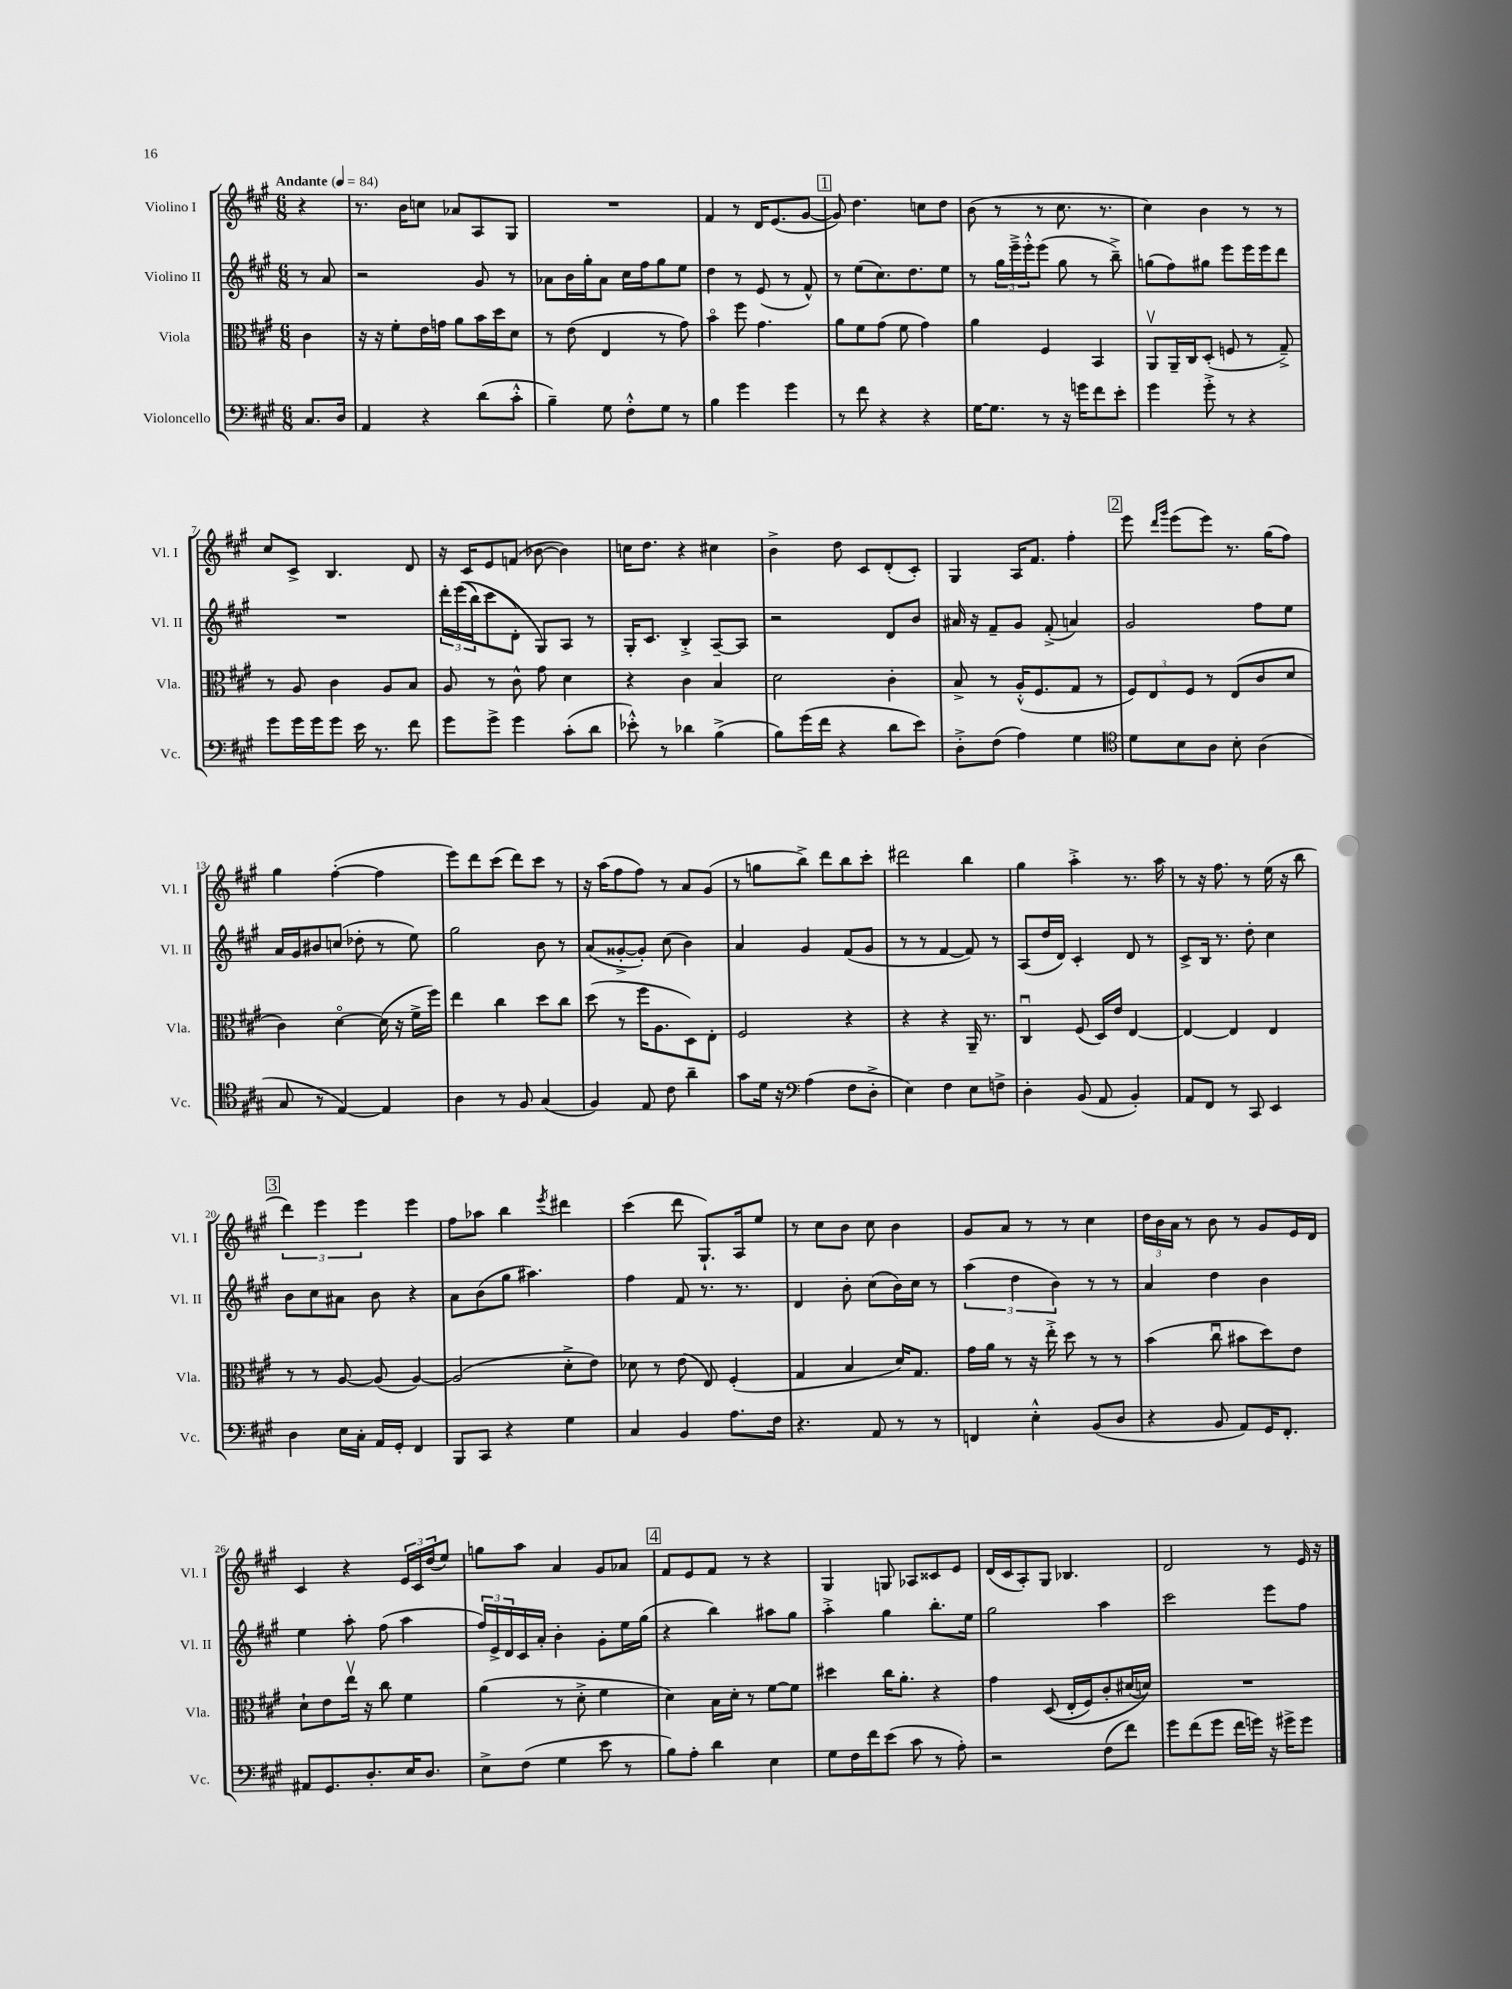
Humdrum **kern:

**kern	**kern	**kern	**kern
*part4	*part3	*part2	*part1
*staff4	*staff3	*staff2	*staff1
*I"Violoncello	*I"Viola	*I"Violino II	*I"Violino I
*I'Vc.	*I'Vla.	*I'Vl. II	*I'Vl. I
*clefF4	*clefC3	*clefG2	*clefG2
*k[f#c#g#]	*k[f#c#g#]	*k[f#c#g#]	*k[f#c#g#]
*M6/8	*M6/8	*M6/8	*M6/8
*MM84	*MM84	*MM84	*MM84
=	=	=	=
!	!	!	!LO:TX:a:B:t=Andante
8.C#/L	4c#\	8r	4r
.	.	8a/	.
16D/Jk	.	.	.
=1	=1	=1	=1
4AA/	16r	2r	8.r
.	16r	.	.
.	8f#'\L	.	.
.	.	.	16b\KL
4r	16e\L	.	8ccn\J
.	16gn\JJ	.	.
.	8a\L	.	8a-X/L
(8d\L	16b\L	8g#/	8A/
.	16dd\J	.	.
8c#'^^\J	8d\J	8r	8G#/J
=2	=2	=2	=2
4B~\)	8r	8a-X\L	2.r
.	(8e\	16b\L	.
.	.	16gg#'\J	.
8G#\	4E/	8a-\J	.
8F#'^^\L	.	16cc#\LL	.
.	.	16ff#\J	.
8G#\J	8r	8gg#\	.
8r	8g#\)	8ee\J	.
=3	=3	=3	=3
4B\	4b\	4dd\	4f#/
4g#\	8ff#\	8r	8r
.	4.g#\	(8e/	16d/KL
.	.	.	(8.e/
4g#\	.	8r	.
.	.	8f#^^/)	[8g#/J
!!LO:REH:place=s1:t=1
=4	=4	=4	=4
8r	8a\L	8r	8g#/])
8f#\	8f#\	(8ee\L	4.dd\
4r	(8g#\J	8.cc#\)	.
.	8f#\	.	.
.	.	8.dd\	.
4r	4g#\)	.	8ccn\L
.	.	8ee\J	8dd\J
=5	=5	=5	=5
[16G#\KL	4a\	8r	(8b\
8.G#\J]	.	.	.
.	.	24gg#\LL	8r
.	.	24eee~^\	.
.	.	24eee'^^\J	.
8r	4F#/	(8eee\J	8r
16r	.	8gg#\	8.cc#\
16gn\KL	.	.	.
8f#\	4BB/	8r	.
.	.	.	8.r
8e'\J	.	8bb~^\)	.
=6	=6	=6	=6
4g#\	8AAv/L	(8ggn\L	4cc#\)
.	16AA~/L	8ff#\)	.
.	16C#/J	.	.
8g#'^\	(8D'/J	8gg#X\J	4b\
8r	8Fn/	8eee\L	.
4r	8r	16eee\L	8r
.	.	16eee\J	.
.	8G#~^/)	8ddd\J	8r
!!LO:LB:g=z
=7	=7	=7	=7
8g#\L	8r	2.r	8cc#/L
16g#\L	8A/	.	8c#^/J
16g#\J	.	.	.
8g#\J	4c#\	.	4.B/
16e\	.	.	.
8.r	.	.	.
.	8A/L	.	.
8f#\	8B/J	.	8d/
=8	=8	=8	=8
8g#\L	8A/	24ddd'\LL	16r
.	.	((24eee\	.
.	.	.	16c#/KL
.	.	24bb\J)	.
8g#^\J	8r	(8ccc#\	8e/
4g#\	8c#^^\	8d'\J)	(8fn/J
.	8g#\	8G#/L)	[8b-X\
(8c#'\L	4d\	8A/J	4b-\])
8d\J	.	8r	.
=9	=9	=9	=9
8e-X'^^\)	4r	16G#'/KL	16ccn\KL
.	.	8.c#/J	8.dd\J
8r	.	.	.
4d-X\	4c#\	4B'^/	4r
(4B^\	4B/	[8A~/L	4cc#X\
.	.	8A/J]	.
=10	=10	=10	=10
8B\L)	2d\	2r	4b^\
(16g#\L	.	.	.
16f#\JJ	.	.	.
4r	.	.	8dd\
.	.	.	8c#/L
8d\L	4c#'\	8d/L	(8d'/
8e\J)	.	8b/J	8c#'/J)
=11	=11	=11	=11
8D'^\L	8B^/	16a#X/	4G#/
.	.	16r	.
(8F#\J	8r	8f#~/L	.
4A\)	(16A'^^/KL	8g#/J	16A/KL
.	8.F#/	.	8.f#/J
.	.	(8f#'^/	.
4G#\	8G#/J	4an/)	4ff#'\
.	8r	.	.
!!LO:REH:place=s1:t=2
=12	=12	=12	=12
*clefC4	*	*	*
8d\L	12F#/L)	2g#/	8eee\
.	12E/	.	.
.	.	.	16qqddd/LL
.	.	.	16qqggg#/JJ
8B\	.	.	(8eee\L
.	12F#/J	.	.
8A\J	8r	.	8eee\J)
8B'\	(8E/L	.	8.r
(4A\	8c#/	8ff#\L	.
.	.	.	(16gg#\KL
.	8d/J	8ee\J	8ff#\J)
!!LO:LB:g=z
=13	=13	=13	=13
8G#/	4c#\)	16a/LL	4gg#\
.	.	16g#/J	.
8r	.	8b#X/	.
[4E/)	[4d\	(8ccn/J	([4ff#'\
.	.	8dd-X'\	.
4E/]	(16d\]	8r	4ff#\]
.	16r	.	.
.	16f#^\LL	8ee\)	.
.	16ff#\JJ)	.	.
=14	=14	=14	=14
4A\	4ee\	2gg#\	8eee\L)
.	.	.	8ddd\
8r	4cc#\	.	(8ccc#\J
8F#/	.	.	8ddd\L)
(4G#/	8dd\L	8b\	8ccc#\J
.	8cc#\J	8r	8r
=15	=15	=15	=15
4F#/)	(8dd\	(8a/L	16r
.	.	.	(16aa\KL
.	8r	[8g##X'^/	8ff#\
8E/	16ff#\KL	8g##'/J])	8ff#\J)
.	8.A\	.	.
8c#\	.	(8cc#\	8r
4a~\	8D\)	4b\)	8a/L
.	8E'\J	.	(8g#/J
=16	=16	=16	=16
8g#\L	2F#/	4a/	8r
16d\Jk	.	.	8ggn\L
16r	.	.	.
*clefF4	*	*	*
(4A\	.	4g#/	8bb^\J)
.	.	.	8ddd\L
8F#\L	4r	(8f#/L	8bb\
8D'^\J	.	8g#/J	8ccc#'\J
=17	=17	=17	=17
4E\)	4r	8r	2ddd#X\
.	.	8r	.
4F#\	4r	[4f#/	.
8E\L	16AA~/	8f#/])	4bb\
.	8.r	.	.
8Fn^\J	.	8r	.
=18	=18	=18	=18
4D'\	4C#u/	(8A/L	4gg#\
.	.	16dd/L	.
.	.	16d/JJ)	.
(8BB/	(8F#/	4c#'/	4aa'^\
8AA/	16D/LL)	.	.
.	16e/JJ	.	.
4BB'/)	[4E/	8d/	8.r
.	.	8r	.
.	.	.	16aa\
=19	=19	=19	=19
8AA/L	4E/_	8c#^/L	8r
8FF#/J	.	16B/Jk	16r
.	.	8.r	8.ff#\
8r	4E/]	.	.
8CC#/	.	8dd'\	8r
4EE/	4E/	4cc#\	(16ee\
.	.	.	16r
.	.	.	8bb\
!!LO:LB:g=z
!!LO:REH:place=s1:t=3
=20	=20	=20	=20
4D\	8r	8b\L	6ddd\)
.	8r	8cc#\	.
.	.	.	6eee\
16E\LL	[8A/	8a#X\J	.
16C#'\JJ	.	.	.
.	.	.	6eee\
16AA/LL	(8A/]	8b\	.
16GG#'/JJ	.	.	.
4FF#/	[4A/)	4r	4eee\
=21	=21	=21	=21
8BBB/L	(2A/]	8a\L	8ff#\L
8CC#/J	.	(8b\	8aa-X\J
4r	.	8gg#\J	4bb\
.	.	4.aa#X\)	.
.	.	.	8qeee/
4G#\	8d'^\L	.	4ddd#X\
.	8e\J)	.	.
=22	=22	=22	=22
4C#/	8d-X\	4ff#\	(4ccc#\
.	8r	.	.
4BB/	(8e\	8f#/	8ddd\
.	8E/)	8.r	8.G#`/L)
8.A\L	(4F#'/	.	.
.	.	8.r	16A/k
.	.	.	8ee/J
16F#\Jk	.	.	.
=23	=23	=23	=23
4.r	4G#/	4d/	8r
.	.	.	8cc#\L
.	4B/	8b'\	8b\J
8AA/	.	(8cc#\L	8cc#\
8r	16d/KL)	16b\L)	4b\
.	8.G#/J	16cc#\JJ	.
8r	.	8r	.
=24	=24	=24	=24
4FFn/	16g#\LL	(6aa\	8g#/L
.	16a\JJ	.	.
.	8r	.	8a/J
.	.	6dd\	.
4E'^^\	16r	.	8r
.	16ee'^\	.	.
.	.	6b\)	.
.	8dd\	.	8r
(8BB/L	8r	8r	4cc#\
8D/J	8r	8r	.
=25	=25	=25	=25
4r	(4b\	4a/	24dd\LL
.	.	.	24b\
.	.	.	24a\JJ
.	.	.	8r
8BB/	8cc#u\	4dd\	8b\
8AA/L)	8b#X\L	.	8r
16GG#/K	8dd\)	4b\	8g#/L
8.FF#'/J	.	.	.
.	8e\J	.	16e/L
.	.	.	16d/JJ
!!LO:LB:g=z
=26	=26	=26	=26
8AA#X/L	8d`\L	4ee\	4c#/
8.GG#/	8e\	.	.
.	16eev\Jk	8aa'\	4r
8.D'/	16r	.	.
.	8cc#\	(8ff#\	.
16E/K	4f#\	4aa\	24e/LL
.	.	.	24c#/
8.D/J	.	.	.
.	.	.	(24dd/J
.	.	.	8ee/J)
=27	=27	=27	=27
8E^\L	(4a\	24ff#/LL)	8ggn\L
.	.	24e^/	.
.	.	24d/	.
(8F#\J	.	16c#/	8aa\J
.	.	16a'/JJ	.
4G#\	8r	4b'\	4a/
.	8d'^\	.	.
8e\	4f#\	8g#'\L	8g#/L
8r	.	16ee\L	8a-X/J
.	.	(16gg#\JJ	.
!!LO:REH:place=s1:t=4
=28	=28	=28	=28
8B\L)	4d\)	4r	8f#/L
8A'\J	.	.	8e/
4d\	16B\LL	4bb\)	8f#/J
.	16d'\JJ	.	.
.	8r	.	8r
4E\	[8f#\L	8aa#X\L	4r
.	8f#\J]	8gg#\J	.
=29	=29	=29	=29
8G#\L	4dd#X\	4aa'^\	4G#/
16F#\L	.	.	.
16f#\J	.	.	.
(8e\J	16cc#\KL	4gg#\	8Gn/
.	8.a'\J	.	.
8c#\	.	.	8A-X/L
8r	4r	8.bb'\L	8c##X/
8A'\)	.	.	8e/J
.	.	16ee\Jk	.
=30	=30	=30	=30
2r	4g#\	2gg#\	(16d/LL
.	.	.	16c#/J
.	.	.	8A'/)
.	((8D/	.	8G#/J
.	16E'/LL	.	4.B-X/
.	16F#/J)	.	.
(8F#\L	8c#'/	4aa\	.
8f#\J)	(16d#X/L	.	.
.	16dn/JJ))	.	.
=31	=31	=31	=31
8g#\L	2.r	2ccc#\	2d/
(8f#\	.	.	.
8g#\J	.	.	.
16f#\LL	.	.	.
16gn\JJ)	.	.	.
16r	.	8eee\L	8r
16g#X^\KL	.	.	.
8g#\J	.	8ff#\J	16e/
.	.	.	16r
==	==	==	==
*-	*-	*-	*-
